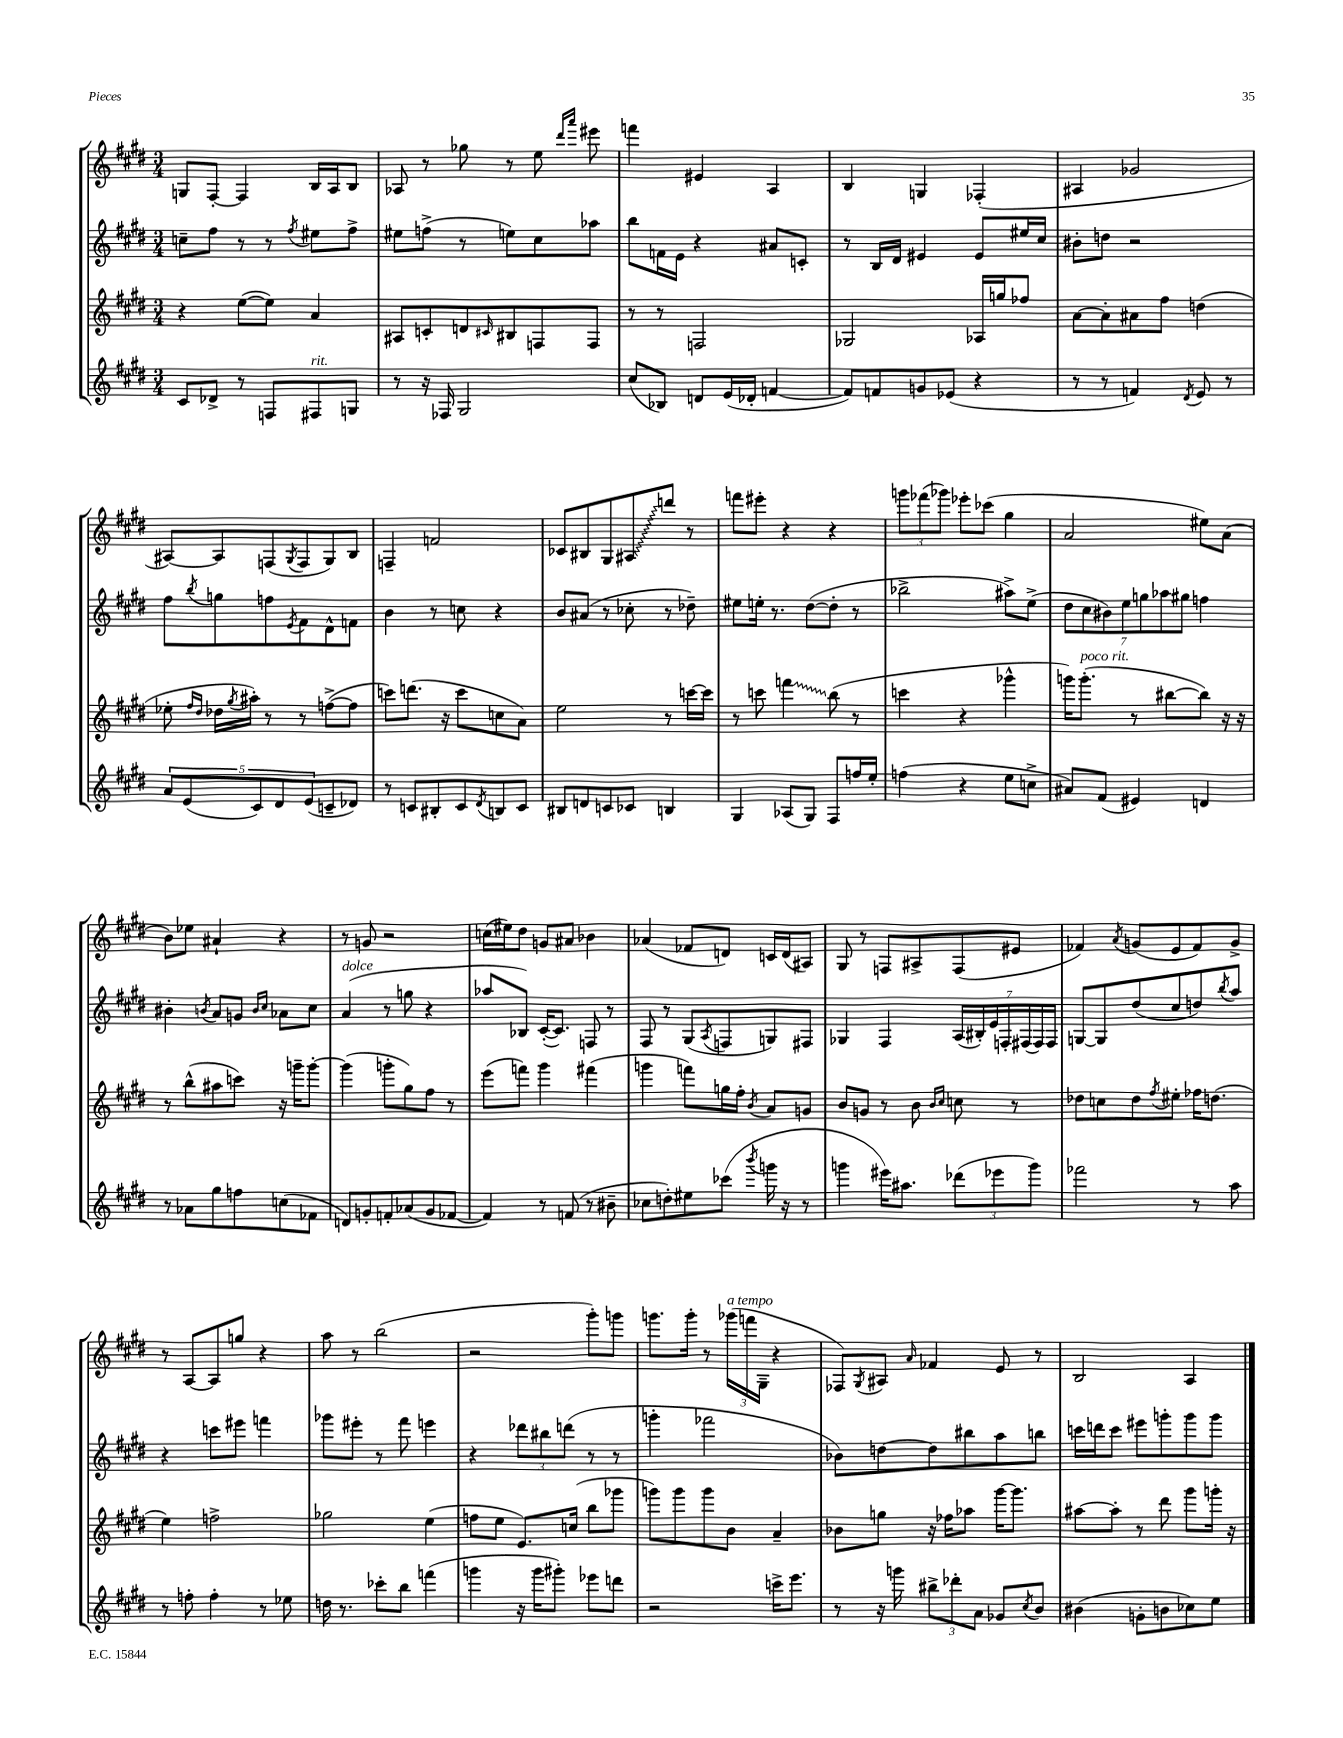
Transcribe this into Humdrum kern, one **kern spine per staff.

**kern	**kern	**kern	**kern
*staff4	*staff3	*staff2	*staff1
*clefG2	*clefG2	*clefG2	*clefG2
*k[f#c#g#d#]	*k[f#c#g#d#]	*k[f#c#g#d#]	*k[f#c#g#d#]
*M3/4	*M3/4	*M3/4	*M3/4
8c#/L	4r	8cc~\L	8G/L
8d-^/J	.	8ff#\J	[8F#'/J
8r	([8ee\L	8r	4F#/]
8F/L	8ee\]J)	8r	.
.	.	8qff#/	.
8F#/	4a/	8ee#\L	16B/LL
.	.	.	16A/J
8G/J	.	8ff#^\J	8B/J
=	=	=	=
8r	8A#/L	8ee#\L	8A-/
16r	8c'/	(8ff^\J	8r
16F-/	.	.	.
2G#/	8d/	8r	8gg-\
.	16qqc#/	.	.
.	8B#/	8ee\L)	8r
.	8F/	8cc#\	8ee\
.	.	.	16qqddd#/LL
.	.	.	16qqaaa/JJ
.	8F/J	8aa-\J	8eee#\
=	=	=	=
(8cc#/L	8r	8bb\L	4fff\
8B-/J)	8r	16f\L	.
.	.	16e\JJ	.
8d/L	2F/	4r	4e#/
(16e/L	.	.	.
16d-'/JJ	.	.	.
[4f/	.	8a#/L	4A/
.	.	8c'/J	.
=	=	=	=
8f/]L)	2G-/	8r	4B/
8f/	.	16B/LL	.
.	.	16d#/JJ	.
8g/	.	4e#/	4G/
(8e-/J	.	.	.
4r	16A-/LL	8e#/L	(4F-'/
.	16gg/J	.	.
.	8ff-/J	16ee#/L	.
.	.	16cc#/JJ	.
=	=	=	=
8r	[8a\L	8b#'\L	4A#/
8r	8a'\]	8dd\J	.
4f/)	8a#\	2r	2g-/
.	8ff#\J	.	.
8qd#/	.	.	.
8e/	(4dd\	.	.
8r	.	.	.
=	=	=	=
10a/L	8ee-'\	8ff#\L	[8A#/L)
(10e/	.	.	.
.	16qqff#/LL	.	.
.	16qqdd#/JJ	8qbb/	.
.	16dd-\LL	8gg\	8A#/]
.	8qgg#/	.	.
.	16aa#'\JJ)	.	.
10c#/)	.	.	.
.	8r	8ff\	(8F/
10d#/	.	.	.
.	.	8qe/	8qG#/
.	8r	8f#\	8F/
(10e/	.	.	.
8c~/	([8ff^\L	8d#^^\	8G#/)
8d-/J)	8ff\]J	8f\J	8B/J
=	=	=	=
8r	8ccc\L)	4b\	4F~/
8c/L	(8.ddd\J	.	.
8B#'/	.	8r	2f/
.	16r	.	.
8c/	8ccc\L	8cc\	.
8qd#/	.	.	.
8B/	8cc\	4r	.
8c/J	8a\J)	.	.
=	=	=	=
8B#/L	2ee\	8b/L	8c-/L
8d/	.	(8a#/J	8B#/
8c/	.	8r	8G#/
8c-/J	.	8cc-'\	8A#/
4B/	8r	8r	8ddd/J
.	[16ccc\LL	8dd-~\)	8r
.	16ccc\]JJ	.	.
=	=	=	=
4G#/	8r	8ee#\L	8fff\L
.	8ccc\	16ee'\Jk	8eee#'\J
.	.	8.r	.
(8A-/L	4fff\	.	4r
8G#/J)	.	([8dd#\L	.
8F#/L	(8bb\	8dd#'\]J	4r
16ff/L	8r	8r	.
16ee'/JJ	.	.	.
=	=	=	=
(4ff\	4ccc\	2bb-^\	12ggg\L
.	.	.	(12fff-\
.	.	.	12ggg-\J)
4r	4r	.	8eee-'\L
.	.	.	(8ccc-\J
8ee\L	4ggg-^^\	8aa#^\L)	4gg#\
8cc^\J	.	(8ee^\J	.
=	=	=	=
8a#/L)	16ggg\LK)	14dd#\L	2a/
.	(8.ggg'\J	.	.
.	.	14cc#\	.
(8f#/J	.	.	.
.	.	14b#\)	.
.	.	14ee\	.
4e#/)	8r	.	.
.	.	14gg\	.
.	.	14aa-\	.
.	[8bb#\L	.	.
.	.	14gg#\J	.
4d/	8bb#\]J)	4ff\	8ee#\L)
.	16r	.	(8a\J
.	16r	.	.
=	=	=	=
8r	8r	4b#'\	8b\L)
8a-\L	(8bb^^\L	.	8ee-\J
.	.	8qb/	.
8gg#\	8aa#\	8a/L	4a#`/
8ff\	8ccc\J)	8g/J	.
.	.	16qqb/LL	.
.	.	16qqcc#/JJ	.
(8cc\	16r	8a-\L	4r
.	16ggg~\LK	.	.
8f-\J	[8ggg'\J	8cc#\J	.
=	=	=	=
8d/L)	(4ggg\]	(4a/	8r
8g'/	.	.	8g/
8f'/	8ggg'\L	8r	2r
(8a-/	8gg#\)	8gg\	.
8g/	8ff#\J	4r	.
[8f-/J	8r	.	.
=	=	=	=
4f-/])	(8eee\L	8aa-/L	(16cc\LL
.	.	.	16ee#\J)
.	8fff\J)	8B-/J)	8dd#\J
8r	4ggg#\	([16c#'/LK	8g/L
.	.	8.c#/]J)	.
(8f/	.	.	8a#/J
8r	(4fff#\	8F/	4b-\
8b#~\	.	8r	.
=	=	=	=
8cc-\L	4ggg\	8F#/	(4a-/
8dd'\)	.	8r	.
8ee#\	8fff\L)	(8G#/L	8f-/L
.	.	8qA/	.
(8ccc-\J	16gg\L	8F/	8d/J)
.	16ff#'\JJ	.	.
8qbbb/	8qb/	.	.
16ggg\	8a/L	8G/)	16c/LL
16r	.	.	(16d/J
8r	8g/J	8F#/J	8A#/J)
=	=	=	=
4ggg\	8b/L	4G-/	8G#/
.	8g/J	.	8r
16eee#\LK)	8r	4F#/	8F/L
8.aa#\J	.	.	.
.	8b\	.	8A#^/
.	16qqb/LL	.	.
.	16qqcc#/JJ	.	.
(12ddd-\L	8cc\	(28A/LL	(8F/
.	.	28B#'/)	.
.	.	28e/	.
12eee-\	.	.	.
.	.	28F'/	.
.	8r	.	8e#/J
.	.	(28F#/	.
12ggg\J)	.	.	.
.	.	28F#/)	.
.	.	28F#/JJ	.
=	=	=	=
2fff-\	8dd-\L	[8G/L	4f-/)
.	8cc\	8G/]	.
.	.	.	8qa/
.	8dd-\	(8dd#/	(8g/L
.	8qff#/	.	.
.	8ee#'\J	8cc#/	8e/
8r	16ff-\LK	8dd/)	8f-/)
.	(8.dd\J	.	.
.	.	8qbb/	.
8aa\	.	8aa/J	8g^/J
=	=	=	=
8r	4ee\)	4r	8r
8ff'\	.	.	[8A/L
4ff'\	2ff^\	8ccc\L	8A/]
.	.	8eee#\J	8gg/J
8r	.	4fff\	4r
8ee-\	.	.	.
=	=	=	=
16dd\	2gg-\	8ggg-\L	8aa\
8.r	.	.	.
.	.	8eee#'\J	8r
8ccc-'\L	.	8r	(2bb\
8bb\J	.	8fff#\	.
(4fff\	(4ee\	4eee\	.
=	=	=	=
4ggg\	8ff\L	4r	2r
.	8ee\J	.	.
16r	8.e/L)	12ddd-\L	.
16ggg\LK	.	.	.
.	.	12bb#\	.
8ggg#'\J)	.	.	.
.	.	(12ddd\J	.
.	(16cc/Jk	.	.
8eee-\L	8bb\L	8r	8ggg#'\L)
8ddd\J	8ggg-\J	8r	8ggg\J
=	=	=	=
2r	8ggg\L)	4ggg'\	8.ggg\L
.	8ggg\	.	.
.	.	.	16ggg'\Jk
.	8ggg\	2fff-\	8r
.	8b\J	.	(24ggg-\LL
.	.	.	24fff\
.	.	.	24G#~\JJ
16ccc^\LK	4a~/	.	4r
8.eee\J	.	.	.
=	=	=	=
8r	8b-\L	8b-\L)	8F-/L)
.	.	.	8qG#/
16r	8gg\J	[8dd\	8A#/J
16ggg\	.	.	.
.	.	.	16qqa/
12bb#^\L	16r	8dd\]	4f-/
.	16ff-\LK	.	.
12ddd-'\	.	.	.
.	8aa-\J	8bb#\	.
12a\J	.	.	.
8g-/L	[16ggg#\LK	8aa\	8e/
.	8.ggg#\]J	.	.
8qcc#/	.	.	.
8b/J	.	8bb\J	8r
=	=	=	=
(4b#\	[8aa#\L	16ccc\LL	2B/
.	.	16ddd\J	.
.	8aa#'\]J	8ccc\J	.
8g'\L	8r	8eee#\L	.
8b\	8ddd#\	8ggg'\	.
8cc-\)	8ggg#\L	8ggg\	4A/
8ee\J	16ggg'\Jk	8ggg\J	.
.	16r	.	.
==	==	==	==
*-	*-	*-	*-
